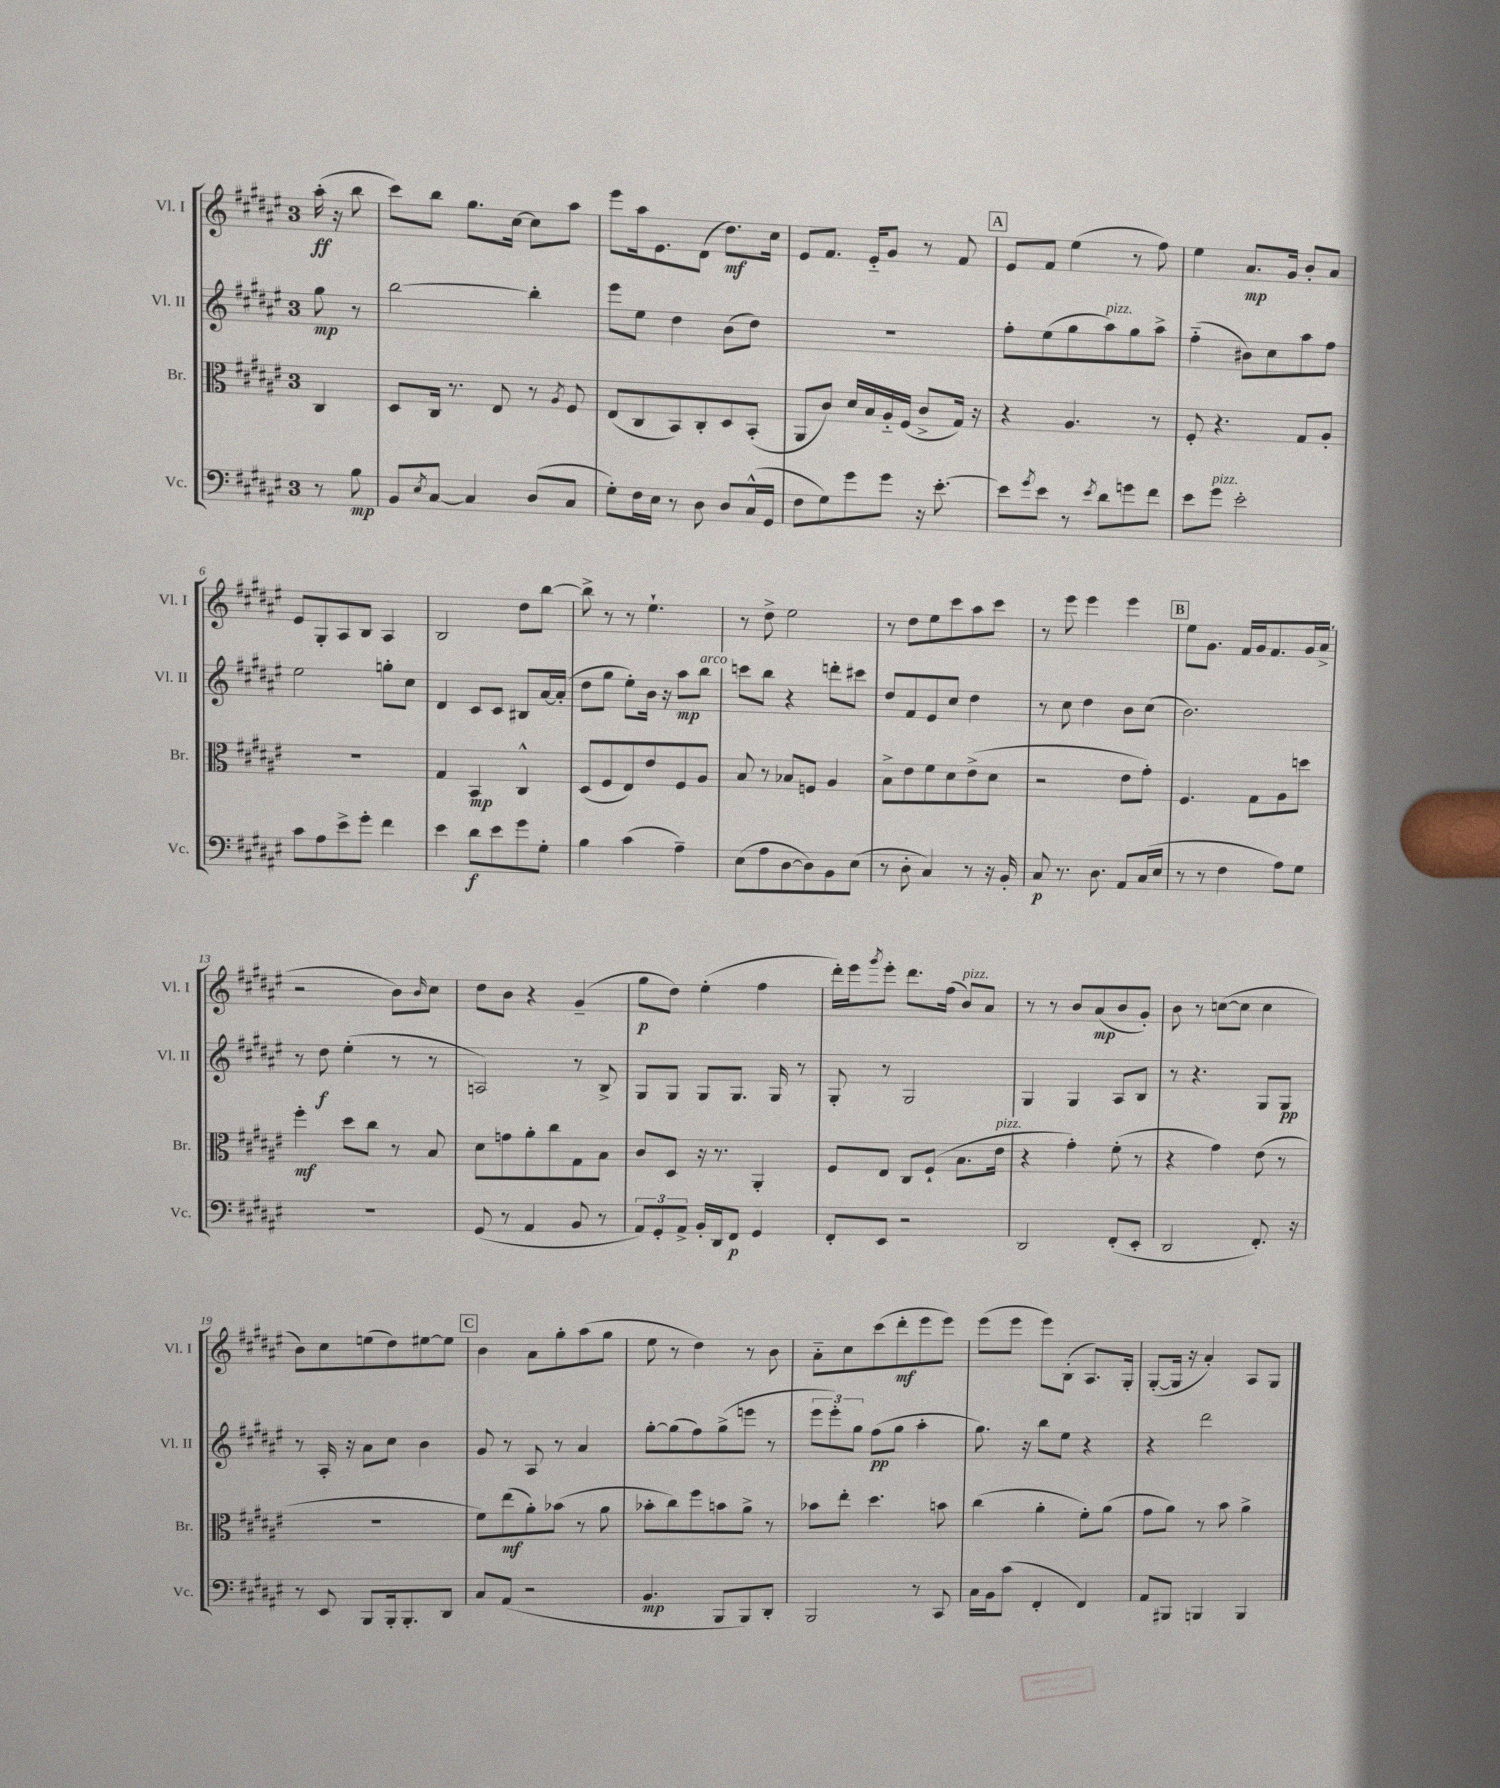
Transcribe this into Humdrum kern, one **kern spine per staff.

**kern	**kern	**kern	**kern
*staff4	*staff3	*staff2	*staff1
*clefF4	*clefC3	*clefG2	*clefG2
*k[f#c#g#d#a#e#]	*k[f#c#g#d#a#e#]	*k[f#c#g#d#a#e#]	*k[f#c#g#d#a#e#]
*M3/4	*M3/4	*M3/4	*M3/4
8r	4C#/	8gg#\	(16aa#'\
.	.	.	16r
8B\	.	8r	8bb\
=	=	=	=
8BB/L	8D#/L	[2bb\	8ccc#\L)
8qE#/	.	.	.
[8C#/J	16C#/Jk	.	8bb\J
.	8.r	.	.
4C#/]	.	.	8.gg#\L
.	8E#/	.	.
.	.	.	[16cc#\Jk
(8D#/L	8r	4bb'\]	8cc#\]L
.	8qA#/	.	.
8C#/J	8F#/	.	8aa#\J
=	=	=	=
8G#'\L)	(8E#/L	8eee#\L	8eee#\L
16F#\L	8C#/	8ee#\J	16aa#\k
16E#\JJ	.	.	8.e#\
8r	8BB/)	4dd#\	.
8D#\	8C#'/	.	(8d#\J
8D#/L	8D#/	(8b\L	8.dd#\L)
(16C#^^/L	(8BB'/J	8dd#\J)	.
16GG#/JJ	.	.	16cc#\Jk
=	=	=	=
8F#\L	8AA#/L	2.r	8e#/L
8G#\)	8c#/J)	.	8.f#/J
8g#\	16d#/LL	.	.
.	16B/	.	16e#'~/LK
8g#\J	16A#'~/	.	8g#/J
.	(16F#/JJ	.	.
16r	8c#^/L	.	8r
[8.e#'\	.	.	.
.	16G#/Jk)	.	8f#/
.	16r	.	.
=	=	=	=
8e#\]L	4r	8ff#'\L	8e#/L
8qg#/	.	.	.
8e#\J	.	(8ee#\	8f#/J
8r	4.A#/	8gg#\	(4ee#\
8qe#/	.	.	.
8d#\L	.	8aa#\)	.
8g\	.	8gg#\	8r
8f#\J	8r	8aa#^\J	8ff#\)
=	=	=	=
8e#\L	8F#'/	(4ff#'~\	4ee#\
8g#\J	4.r	.	.
2e#'\	.	8b#\L)	8.a#/L
.	.	8cc#\	.
.	.	.	16g#/Jk
.	8G#/L	8aa#\	8b'/L
.	8A#'/J	8ff#\J	8a#/J
=	=	=	=
8c#\L	2.r	2ee#\	8e#/L
8A#\	.	.	8G#'/
8e#^\	.	.	8A#/
8g#'\J	.	.	8B/J
4f#\	.	8gg'\L	4A#/
.	.	8cc#\J	.
=	=	=	=
4e#\	4G#/	4d#/	2B/
8d#\L	4BB/	8c#/L	.
8e#\	.	8c#/J	.
8g#\	4C#^^/	8B#/L	8dd#\L
8G#'\J	.	[16a#/L	[8bb\J
.	.	(16a#'/]JJ	.
=	=	=	=
4B\	(8D#/L	8dd#\L	8bb^\]
.	8F#/	8gg#\J	8r
(4c#\	8E#/)	8ee#'\L)	8r
.	8e#/	16b\Jk	4.ee#`\
.	.	16r	.
4A#~\)	8F#/	8aa#\L	.
.	8A#/J	8bb\J	.
=	=	=	=
(8E#\L	8B/	8ccc\L	8r
8A#\	8r	8bb\J	8dd#^\
[8D#\	8B-/L	4r	2ee#\
8D#\])	8F/J	.	.
8BB\	4A#/	8ddd'\L	.
(8E#\J	.	8ccc#\J	.
=	=	=	=
8r	8B^\L	8dd#/L	8r
8D#'\	8e#\	8f#/	8dd#\L
4C#/)	8f#\	8e#/	8ee#\
.	8d#\	8cc#/J	8ccc#\
8r	(8e#^\	4dd#\	8aa#\
16r	8d#\J	.	8ccc#\J
16BB'/	.	.	.
=	=	=	=
8C#/	2r	8r	8r
8.r	.	8cc#\	8eee#\
.	.	4dd#\	4eee#\
8.D#\	.	.	.
8AA#/L	8e#\L	8b\L	4eee#\
(16C#/L	8g#'\J)	(8cc#\J	.
16E#/JJ	.	.	.
=	=	=	=
8r	4.F#/	2.b\)	8ee#\L
8r	.	.	8.g#\J
4F#\	.	.	.
.	.	.	16f#/LL
.	8G#\L	.	16g#/J
.	.	.	8.f#/
8A#\L)	8A#\	.	.
8G#\J	8dd\J	.	16g#/L
.	.	.	(16a#^/JJ
=	=	=	=
2.r	4ff#'\	8r	2r
.	.	8dd#\	.
.	8dd#\L	(4ee#'\	.
.	8cc#\J	.	.
.	8r	8r	8b\L)
.	.	.	16qqb/
.	8B/	8r	8cc#\J
=	=	=	=
(8GG#/	8d#\L	2A/)	8dd#\L
8r	8g\	.	8b\J
4AA#/	8a#'\	.	4r
.	8cc#\	.	.
8BB/	8G#\	8r	(4g#~/
8r	8B\J	8B^/	.
=	=	=	=
12AA#/L)	8c#/L	8G#/L	8gg#\L
12GG#'/	.	.	.
.	8D#/J	8G#/J	8dd#\J)
12AA#^/J	.	.	.
16BB'/LL	16r	8G#/L	(4ee#'\
16DD#/J	8.r	.	.
8FF#/J	.	8.G#/J	.
4GG#/	4AA#'/	.	4ff#\
.	.	16G#/	.
.	.	8r	.
=	=	=	=
8FF#'/L	8F#/L	8G#'/	16ddd#'\LL)
.	.	.	16eee#\J
.	.	.	8qggg#/
8EE#/J	8E#/J	8r	8eee#'\J
2r	8C#/L	2G#/	8.ddd#\L
.	(8F#`/J	.	.
.	.	.	(16ff#\Jk
.	8.B\L	.	8b/L)
.	.	.	8a#/J
.	16e#\Jk	.	.
=	=	=	=
2DD#/	4r	4G#/	8r
.	.	.	8r
.	4g#'\)	4G#/	8b/L
.	.	.	(8a#/
(8FF#'/L	(8f#'\	8A#/L	8b/
8EE#'/J	8r	8B/J	8g#'/J)
=	=	=	=
2DD#/	4r	8r	8b\
.	.	4.r	8r
.	4g#\)	.	([8cc\L
.	.	.	8cc\]J
8.FF#'/)	(8e#\	8G#/L	4cc\
.	8r	8G#/J	.
16r	.	.	.
=	=	=	=
8r	2.r	8r	8b\L)
8EE#/	.	16A#'/	8cc#\
.	.	16r	.
8BBB/L	.	8a#\L	(8ee\
16BBB'/k	.	8cc#\J	8dd#\)
8.BBB'/	.	.	.
.	.	4b\	[8ee#\
8DD#/J	.	.	8ee#\]J
=	=	=	=
8C#/L	8f#\L)	8g#/	4b\
(8AA#/J	(8ee#\	8r	.
2r	8a#'\)	8A#/	8a#\L
.	(8b-\J	8r	8gg#'\
.	8r	4a#/	(8aa#\
.	8a#\	.	8gg#\J
=	=	=	=
4.BB/	8b-'\L	[8gg#'\L	8ee#\
.	8cc#\)	(8gg#\]	8r
.	8ff#\	8ff#\)	4dd#\)
8BBB/L	8b\	(8gg#^\	.
8BBB/)	8a#^\J	8eee\J	8r
8DD#'/J	8r	8r	8b\
=	=	=	=
2BBB/	8b-\L	12eee#\L	8a#'~\L
.	.	12eee#'\)	.
.	8ee#'\J	.	8cc#\
.	.	12gg#\J	.
.	4.dd#\	(8ff#\L	(8ccc#\
.	.	8gg#\J	8ddd#'\
8r	.	4aa#'\	8eee#\
8CC#/	8b\	.	8eee#\J)
=	=	=	=
16C#\LL	(4cc#\	8.gg#\)	(8eee#\L
16BB\J	.	.	.
(8c#\J	.	.	8eee#\J
.	.	16r	.
4FF#'/	4a#'\	8bb\L	8eee#\L)
.	.	8ee#\J	(8B'\J
4FF#/)	8f#'\L)	4r	8.A#/L)
.	(8a#\J	.	.
.	.	.	16G#'/Jk
=	=	=	=
8AA#/L	8g#\L	4r	([8G#'/L
8BBB#/J	8a#\J)	.	16G#/]Jk
.	.	.	16r
4BBB/	8r	2ddd#\	4a#'/)
.	8b\	.	.
4BBB/	4a#^\	.	8A#/L
.	.	.	8G#/J
==	==	==	==
*-	*-	*-	*-
